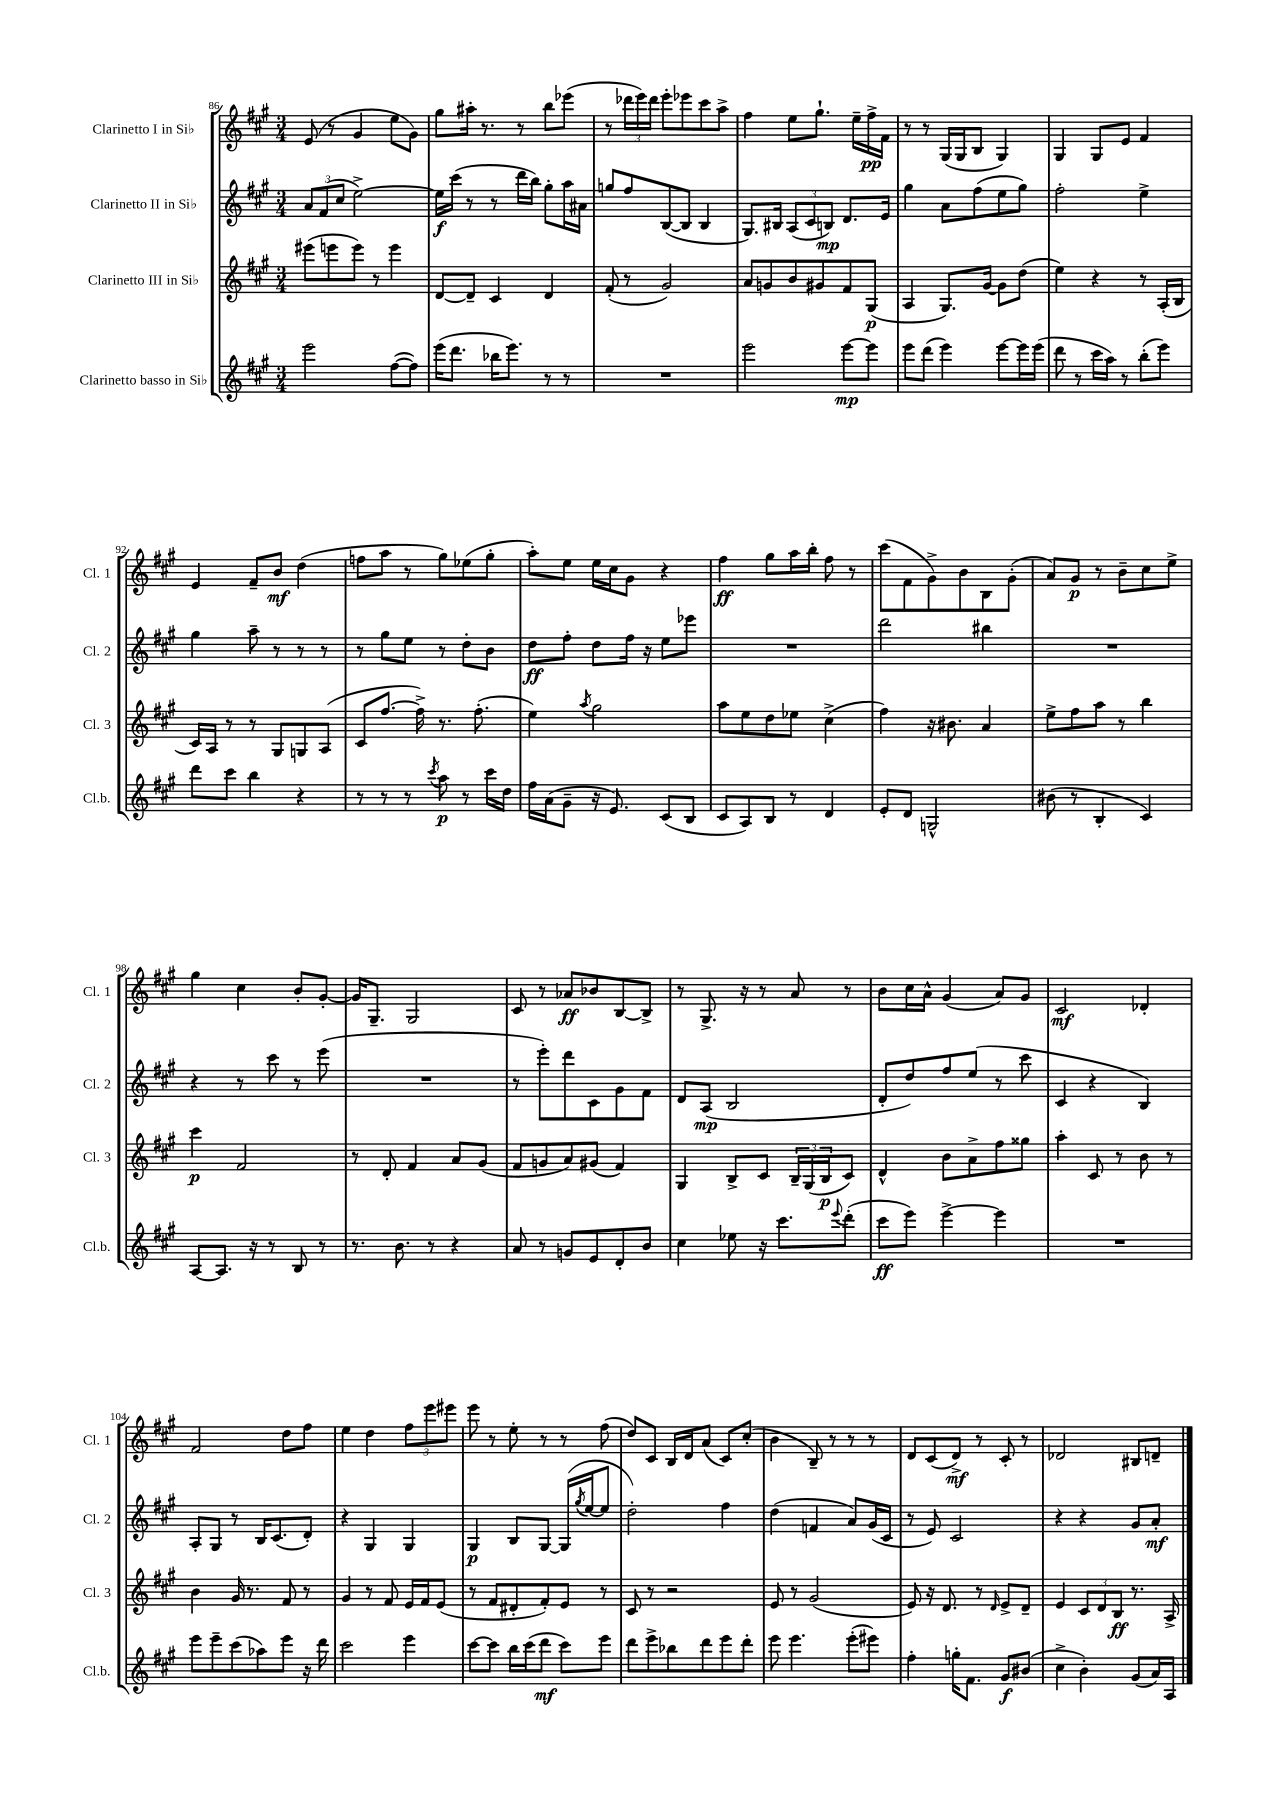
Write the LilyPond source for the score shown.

<<
\new StaffGroup <<
\new Staff = "s0" \with { instrumentName = "Clarinetto I in Sib" shortInstrumentName = "Cl. 1" } {
    \clef treble \key a \major \numericTimeSignature \time 3/4
    e'8( r8 gis'4 e''8 gis'8) |
    gis''8 ais''16-. r8. r8 b''8 ees'''8( |
    r8 \tuplet 3/2 { des'''16 e'''16) des'''16 } e'''8-. ees'''8 cis'''8 a''8-> |
    fis''4 e''8 gis''8.-! e''16-- fis''16->\pp fis'16 |
    r8 r8 gis16( gis16 b8 gis4) |
    gis4 gis8 e'8 fis'4 |
    e'4 fis'8-- b'8\mf d''4( |
    f''8 a''8 r8 gis''8) ees''8( gis''8-. |
    a''8-.) e''8 e''16 cis''16 gis'8 r4 |
    fis''4\ff gis''8 a''16 b''16-. fis''8 r8 |
    cis'''8( fis'8 gis'8->) b'8 b8 gis'8-.( |
    a'8) gis'8\p r8 b'8-- cis''8 e''8-> |
    gis''4 cis''4 b'8-. gis'8~-. |
    gis'16 gis8.-- gis2 |
    cis'8 r8 aes'8\ff bes'8 b8~ b8-> |
    r8 gis8.-> r16 r8 a'8 r8 |
    b'8 cis''16 a'16-^ gis'4( a'8) gis'8 |
    cis'2\mf des'4-. |
    fis'2 d''8 fis''8 |
    e''4 d''4 \tuplet 3/2 { fis''8 e'''8 eis'''8 } |
    e'''8 r8 e''8-. r8 r8 fis''8( |
    d''8) cis'8 b16 d'16 a'8( cis'8) cis''8-.( |
    b'4 b8--) r8 r8 r8 |
    d'8 cis'8( d'8->\mf) r8 cis'8-. r8 |
    des'2 bis8 d'8-- \bar "|." |
}
\new Staff = "s1" \with { instrumentName = "Clarinetto II in Sib" shortInstrumentName = "Cl. 2" } {
    \clef treble \key a \major \numericTimeSignature \time 3/4
    \tuplet 3/2 { a'8 fis'8( cis''8 } e''2~->) |
    e''16\f cis'''16( r8 r8 d'''16 b''16) gis''8-. a''16 ais'16 |
    g''8 fis''8 b8~( b8 b4 |
    gis8.) bis16 \tuplet 3/2 { a8( cis'8 b8\mp) } d'8. e'16 |
    gis''4 a'8 fis''8( e''8 gis''8) |
    fis''2-. e''4-> |
    gis''4 a''8-- r8 r8 r8 |
    r8 gis''8 e''8 r8 d''8-. b'8 |
    d''8\ff fis''8-. d''8 fis''16 r16 e''8 ees'''8 |
    R2. |
    d'''2 bis''4 |
    R2. |
    r4 r8 cis'''8 r8 e'''8( |
    R2. |
    r8 e'''8-.) d'''8 cis'8 gis'8 fis'8 |
    d'8 a8\mp( b2 |
    d'8-. d''8) fis''8 e''8( r8 cis'''8 |
    cis'4 r4 b4) |
    a8-. gis8 r8 b16 cis'8.( d'8-.) |
    r4 gis4 gis4 |
    gis4\p b8 gis8~ gis16( \acciaccatura { gis''8 } e''16~ e''8 |
    d''2-.) fis''4 |
    d''4( f'4 a'8) gis'16( cis'16 |
    r8 e'8) cis'2 |
    r4 r4 gis'8 a'8-.\mf \bar "|." |
}
\new Staff = "s2" \with { instrumentName = "Clarinetto III in Sib" shortInstrumentName = "Cl. 3" } {
    \clef treble \key a \major \numericTimeSignature \time 3/4
    eis'''8( e'''8 e'''8) r8 e'''4 |
    d'8~ d'8-- cis'4 d'4 |
    fis'8-.( r8 gis'2) |
    a'8 g'8 b'8 gis'8 fis'8 gis8\p( |
    a4 gis8.) gis'16~ gis'8 d''8( |
    e''4) r4 r8 a16-.( b16 |
    cis'16) a16 r8 r8 gis8 g8 a8( |
    cis'8 fis''8.~ fis''16->) r8. fis''8.-.( |
    e''4) \acciaccatura { a''8 } gis''2 |
    a''8 e''8 d''8 ees''8 cis''4->( |
    fis''4) r16 bis'8. a'4 |
    e''8-> fis''8 a''8 r8 b''4 |
    cis'''4\p fis'2 |
    r8 d'8-. fis'4 a'8 gis'8( |
    fis'8 g'8 a'8) gis'8( fis'4) |
    gis4 b8-> cis'8 \tuplet 3/2 { b16-- gis16( b16\p } cis'8) |
    d'4-^ b'8 a'8-> fis''8 gisis''8 |
    a''4-. cis'8 r8 b'8 r8 |
    b'4 gis'16 r8. fis'8 r8 |
    gis'4 r8 fis'8 e'16 fis'16 e'8( |
    r8 fis'8 dis'8-. fis'8-.) e'8 r8 |
    cis'8 r8 r2 |
    e'8 r8 gis'2( |
    e'8) r16 d'8. r8 \grace { d'16 } e'8-> d'8-- |
    e'4 \tuplet 3/2 { cis'8 d'8 b8\ff } r8. a16-> \bar "|." |
}
\new Staff = "s3" \with { instrumentName = "Clarinetto basso in Sib" shortInstrumentName = "Cl.b." } {
    \clef treble \key a \major \numericTimeSignature \time 3/4
    e'''2 fis''8~( fis''8) |
    e'''16( d'''8. bes''16 e'''8.) r8 r8 |
    R2. |
    e'''2 e'''8~\mp e'''8 |
    e'''8 d'''8( e'''4) e'''8~ e'''16 e'''16( |
    d'''8 r8 cis'''16 a''16) r8 b''8-.( e'''8) |
    d'''8 cis'''8 b''4 r4 |
    r8 r8 r8 \acciaccatura { cis'''8 } a''8\p r8 cis'''16 d''16 |
    fis''16 a'16( gis'8-- r16 e'8.) cis'8( b8 |
    cis'8 a8) b8 r8 d'4 |
    e'8-. d'8 g2-^ |
    bis'8( r8 b4-. cis'4) |
    a8~ a8. r16 r8 b8 r8 |
    r8. b'8. r8 r4 |
    a'8 r8 g'8 e'8 d'8-. b'8 |
    cis''4 ees''8 r16 cis'''8. \appoggiatura { e'''8 } d'''8-.( |
    cis'''8\ff e'''8) e'''4~-> e'''4 |
    R2. |
    e'''8 e'''8-- cis'''8( aes''8) e'''8 r16 d'''16 |
    cis'''2 e'''4 |
    cis'''8~ cis'''8 b''16 cis'''16( d'''8\mf cis'''8) e'''8 |
    d'''8 e'''8-> bes''8 d'''8 e'''8 d'''8-. |
    e'''8 e'''4. e'''8-.( eis'''8) |
    fis''4-. g''16-. fis'8. gis'8\f bis'8( |
    cis''4-> b'4-.) gis'8( a'16) a16 \bar "|." |
}
>>
>>
\layout { \context { \Score currentBarNumber = #86 } }
